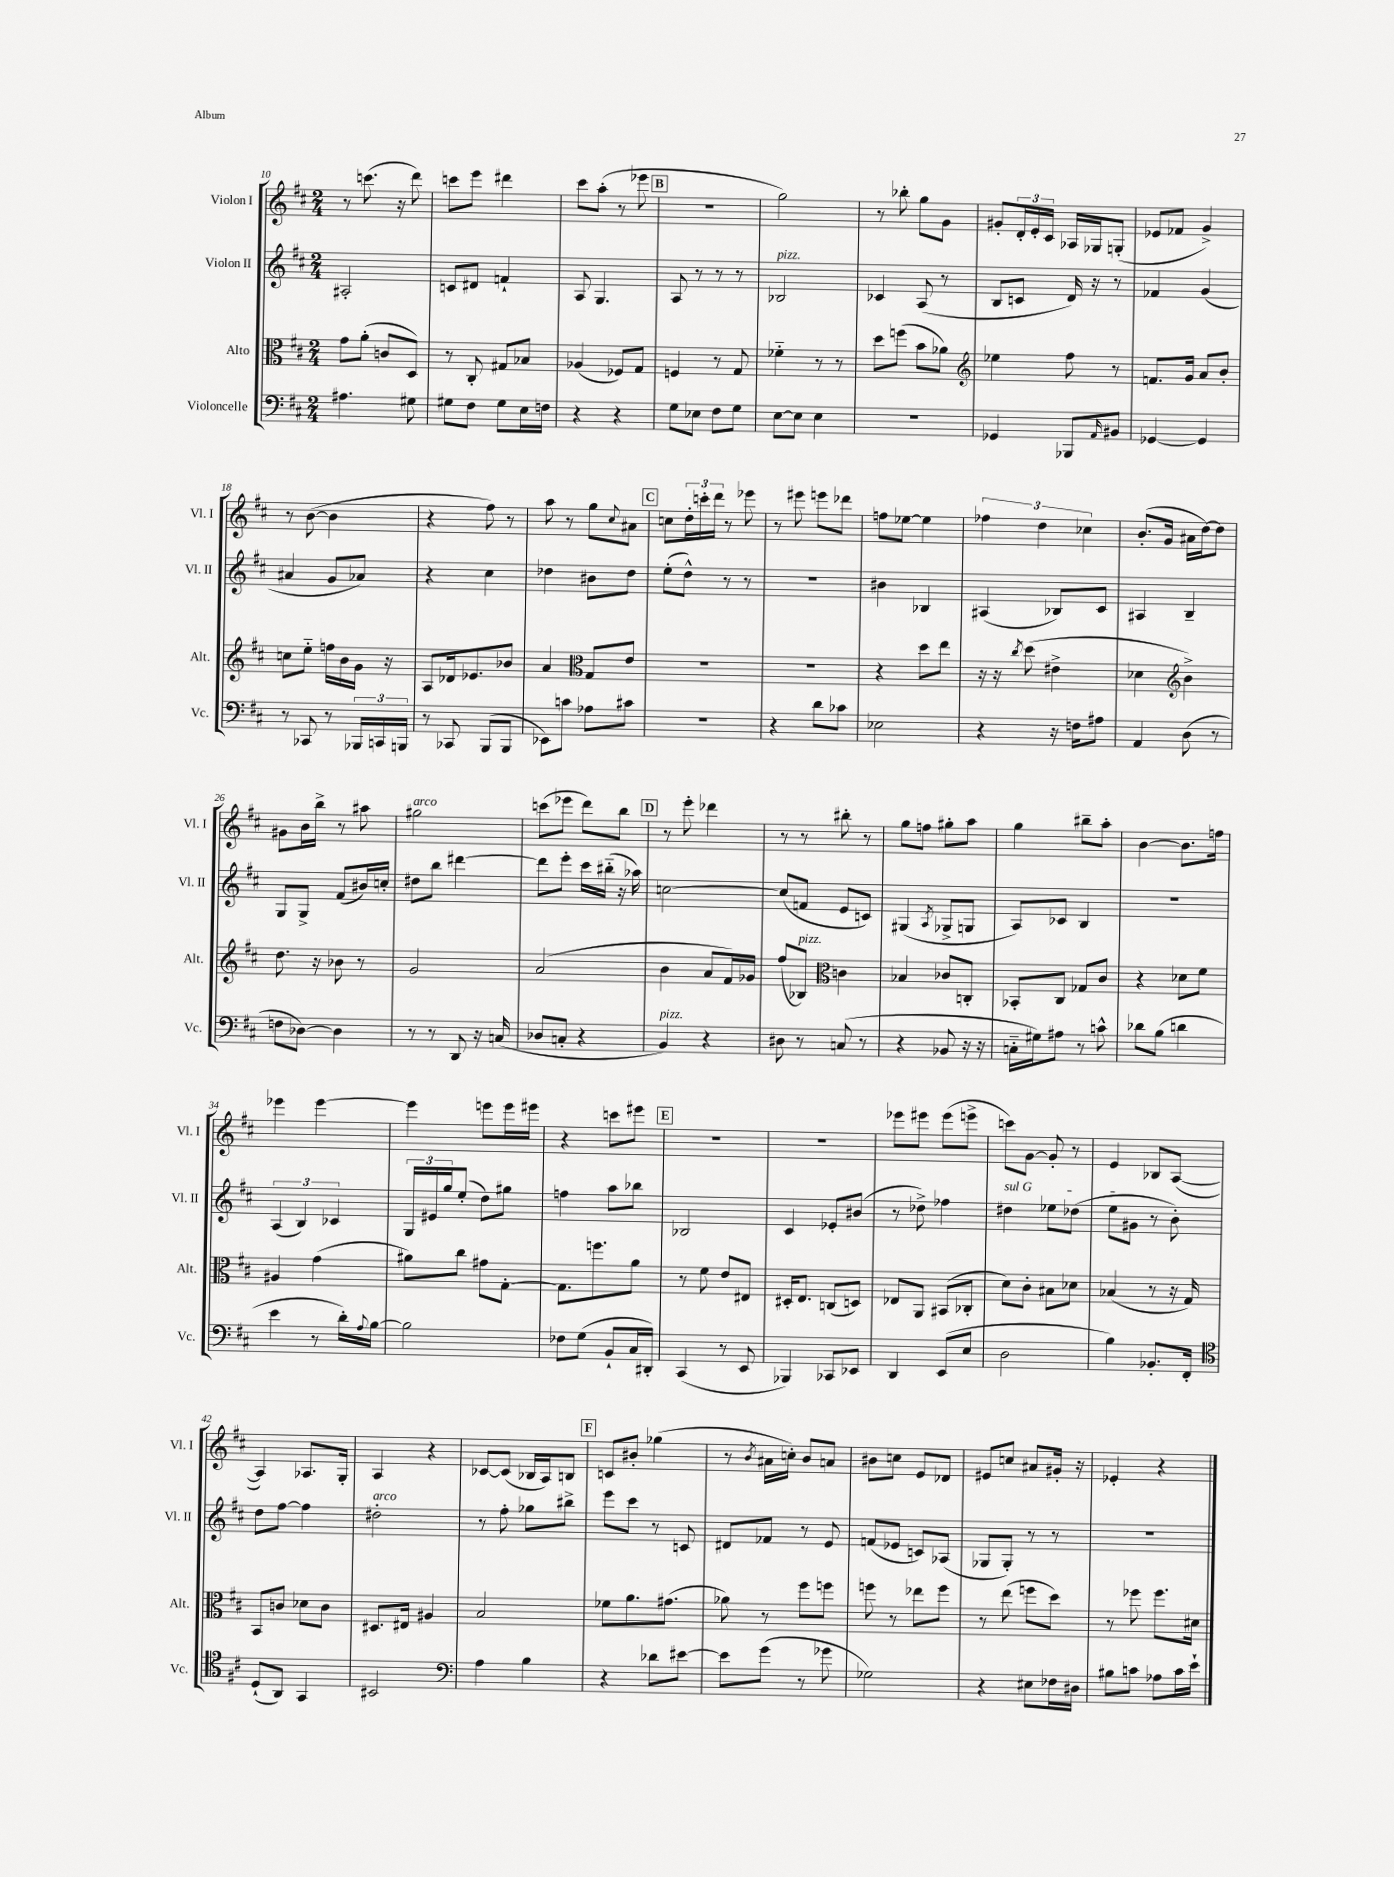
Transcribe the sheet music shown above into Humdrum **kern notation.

**kern	**kern	**kern	**kern
*staff4	*staff3	*staff2	*staff1
*clefF4	*clefC3	*clefG2	*clefG2
*k[f#c#]	*k[f#c#]	*k[f#c#]	*k[f#c#]
*M2/4	*M2/4	*M2/4	*M2/4
4.A#\	8g\L	2A#'/	8r
.	(8a'\J	.	(8.ccc\
.	8c/L	.	.
.	.	.	16r
8G#\	8D/J)	.	8ddd\)
=	=	=	=
8G#\L	8r	8c/L	8ccc\L
8F#\J	8C#'/	8d#/J	8eee\J
8G#\L	8G#/L	4f`/	4ddd#\
16E\L	8B-/J	.	.
16F\JJ	.	.	.
=	=	=	=
4r	(4A-/	8A/	8ccc#\L
.	.	4.G/	(8aa'\J
4r	8F-/L)	.	8r
.	8G/J	.	8eee-\
=	=	=	=
8G\L	4F/	8A/	2r
8E-\J	.	8r	.
8F#\L	8r	8r	.
8G\J	8G/	8r	.
=	=	=	=
[8E\L	4f-'~\	2B-/	2gg\)
8E\]J	.	.	.
4E\	8r	.	.
.	8r	.	.
=	=	=	=
2r	8dd\L	4c-/	8r
.	(8ff\J	.	8bb-'\
.	8b\L	(8A/	8gg\L
.	8a-\J)	8r	8g\J
=	=	=	=
*	*clefG2	*	*
4GG-/	4ee-\	8B/L	8g#'/L
.	.	8c/J	24d'/L
.	.	.	24e'/
.	.	.	24c#/JJ
8BBB-/L	8ff#\	16d/)	16A-/LL
.	.	16r	16G-/J
16qqAA/	.	.	.
8BB#/J	8r	8r	(8G'/J
=	=	=	=
[4GG-/	8.f/L	4f-/	8e-/L
.	.	.	8f-/J
.	16g/Jk	.	.
4GG-/]	8a/L	(4g/	4g^/)
.	8b'/J	.	.
=	=	=	=
8r	8cc\L	4a#/	8r
8CC-/	8ee'~\J	.	([8b\
8r	16ff\LL	8g/L	4b\]
.	16b\	.	.
24BBB-/LL	16g\JJ	8a-/J)	.
24CC/	.	.	.
.	16r	.	.
24BBB/JJ	.	.	.
=	=	=	=
8r	8A/L	4r	4r
8CC-/	16d-/k	.	.
.	8.e-/	.	.
(8BBB/L	.	4cc#\	8ff#\)
8BBB/J	8b-/J	.	8r
=	=	=	=
8EE-\L)	4a/	4dd-\	8aa\
8c\J	.	.	8r
*	*clefC3	*	*
8A-\L	8G/L	8b#\L	8gg\L
.	.	.	8qqcc#/
8c#\J	8e/J	8dd-\J	8a#\J
=	=	=	=
2r	2r	(8ee'\L	8cc\L
.	.	8dd^^\J)	24dd'\L
.	.	.	24ccc'\
.	.	.	24ddd\JJ
.	.	8r	8r
.	.	8r	8eee-\
=	=	=	=
4r	2r	2r	8r
.	.	.	8eee#\
8d\L	.	.	8eee\L
8c-\J	.	.	8ddd-\J
=	=	=	=
2E-\	4r	4b#\	8ff\L
.	.	.	[8ee-\J
.	8dd\L	4B-/	4ee-\]
.	8ee\J	.	.
=	=	=	=
4r	16r	(4A#/	6ff-\
.	16r	.	.
.	8qcc#/	.	.
.	(8dd\	.	.
.	.	.	6dd\
16r	4e#^\	8B-/L)	.
16F\LK	.	.	.
.	.	.	6cc-\
8A#\J	.	8c#/J	.
=	=	=	=
4AA/	4d-\	4A#/	(8.b'/L
.	.	.	16g/Jk
*	*clefG2	*	*
(8D\	4b^\)	4B~/	16a#\LL
.	.	.	[16dd\J)
8r	.	.	8dd\]J
=	=	=	=
8F\L	8.dd\	8G/L	8g#\L
[8D-\J)	.	8G^/J	16b\L
.	16r	.	16bb^\JJ
4D-\]	8b-\	(8f#/L	8r
.	8r	16b#/L)	8aa#\
.	.	16cc'/JJ	.
=	=	=	=
8r	2g/	8dd#\L	2gg#\
8r	.	8bb\J	.
8DD/	.	[4ddd#\	.
16r	.	.	.
(16C/	.	.	.
=	=	=	=
8D-/L	(2a/	8ddd#\]L	(8ccc\L
8C'/J	.	8eee'\J	8eee-\J
4r	.	16ccc#\LL	8ddd\L)
.	.	(16bb#'~\JJ	.
.	.	16r	8bb\J
.	.	16aa-\)	.
=	=	=	=
4BB/)	4b\	[2cc\	8r
.	.	.	8eee'\
4r	8a/L	.	4ddd-\
.	16f#/L)	.	.
.	16g-/JJ	.	.
=	=	=	=
8D#\	(8ff#/L	(8cc/]L	8r
8r	8B-/J)	8f/J	8r
*	*clefC3	*	*
(8C/	4c\	8e/L	8bb#'\
8r	.	8c/J)	8r
=	=	=	=
4r	4B-/	(4G#/	8gg\L
.	.	.	8ff\J
.	.	8qA/	.
8BB-/	8c-/L	8G-^/L	8gg#'\L
16r	8C'/J	8G/J	8aa\J
16r	.	.	.
=	=	=	=
16C'~\LL	8BB-'/L	8A/L)	4gg\
16G#\J)	.	.	.
8A#\J	8C#/J	8c-/J	.
8r	8G-/L	4B/	8bb#~\L
8c^^\	8c#/J	.	8aa'\J
=	=	=	=
8d-\L	4r	2r	[4b\
(8B\J	.	.	.
4d\	8d-\L	.	8.b\]L
.	8f#\J	.	.
.	.	.	16ff\Jk
=	=	=	=
4e\	4A#/	(6A/	4eee-\
.	.	6B/)	.
8r	(4g\	.	[4eee-\
.	.	6c-/	.
16d'\LL)	.	.	.
8qqA/	.	.	.
[16B\JJ	.	.	.
=	=	=	=
2B\]	8a#\L)	24G/LL	4eee-\]
.	.	24e#/	.
.	.	24gg/J	.
.	8cc#\J	(8ee'/J	.
.	8g#\L	8dd\L)	8eee\L
.	[8G'\J	8gg#\J	16eee\L
.	.	.	16eee#\JJ
=	=	=	=
8F-\L	8.G\]L	4ff\	4r
(8G\J	.	.	.
.	8.ff\	.	.
8BB`/L	.	8aa\L	8ccc\L
16C#/L	8a\J	8bb-\J	8eee#\J
16DD#'/JJ)	.	.	.
=	=	=	=
(4CC#/	8r	2B-/	2r
.	8f#\	.	.
8r	8e/L	.	.
8EE/	8E#/J	.	.
=	=	=	=
4BBB-/)	16D#'/LK	4c#/	2r
.	8.E/J	.	.
8CC-/L	(8C/L	8e-'/L	.
8EE-/J	8D/J)	(8b#/J	.
=	=	=	=
4DD/	8E-/L	8r	8eee-\L
.	8AA/J	8dd-^\)	8eee#\J
(8EE/L	(8BB#/L	4ff-\	(8eee#\L
8E/J	8C-'/J	.	8eee^\J
=	=	=	=
2D\	8d\L)	4dd#\	8ccc\L)
.	8c#'\J	.	[8g\J
.	8B#\L	8ee-\L	8g'/]
.	8d-\J	(8dd-\J	8r
=	=	=	=
4B\)	(4B-/	8ee\L	4e/
.	.	8g#\J	.
8.BB-'/L	8r	8r	8B-/L
.	16r	8b'\)	([8A/J
16FF#'/Jk	16G/)	.	.
=	=	=	=
*clefC4	*	*	*
(8D`/L	8BB/L	8dd\L	4A/])
8AA/J)	8c/J	[8ff#\J	.
4GG/	8d-\L	4ff#\]	8.A-/L
.	8c\J	.	.
.	.	.	16G'/Jk
=	=	=	=
2BB#/	8.D#/L	2dd#'\	4A/
.	16E#/Jk	.	.
.	4A#/	.	4r
=	=	=	=
*clefF4	*	*	*
4A\	2B/	8r	[8c-/L
.	.	8ff#'\	(8c-/]J
4B\	.	8gg-\L	16B-/LL
.	.	.	16A/J)
.	.	8bb#^\J	8B/J
=	=	=	=
4r	8f-\L	8eee\L	8c/L
.	8.a\	8ccc#\J	8b#'/J
8d-\L	.	8r	(4gg-\
.	(8.g#\J	.	.
[8e#\J	.	8c/	.
=	=	=	=
8e#\]L	8a-\)	8d#/L	8r
.	.	.	8qb/
(8g\J	8r	8f-/J	16a#\LL
.	.	.	16cc'\JJ)
8r	8ff#\L	8r	8b/L
8g-\	8ff\J	8e/	8a/J
=	=	=	=
2G-\)	8ff\	(8f/L	8b#\L
.	8r	8e-/J	8cc\J
.	8ee-\L	8c/L)	8e/L
.	8ff\J	(8A-/J	8d-/J
=	=	=	=
4r	8r	8G-/L	8e#/L
.	(8ee\	8G-'/J)	8cc/J
8E#\L	8ff\L	8r	8a#/L
16F-\L	8dd\J)	8r	16g#'/Jk
16D#\JJ	.	.	16r
=	=	=	=
8B#\L	8r	2r	4e-'/
8c\J	8ff-\	.	.
8A-\L	8.ff-\L	.	4r
16c\L	.	.	.
16e`\JJ	16d#\Jk	.	.
==	==	==	==
*-	*-	*-	*-
